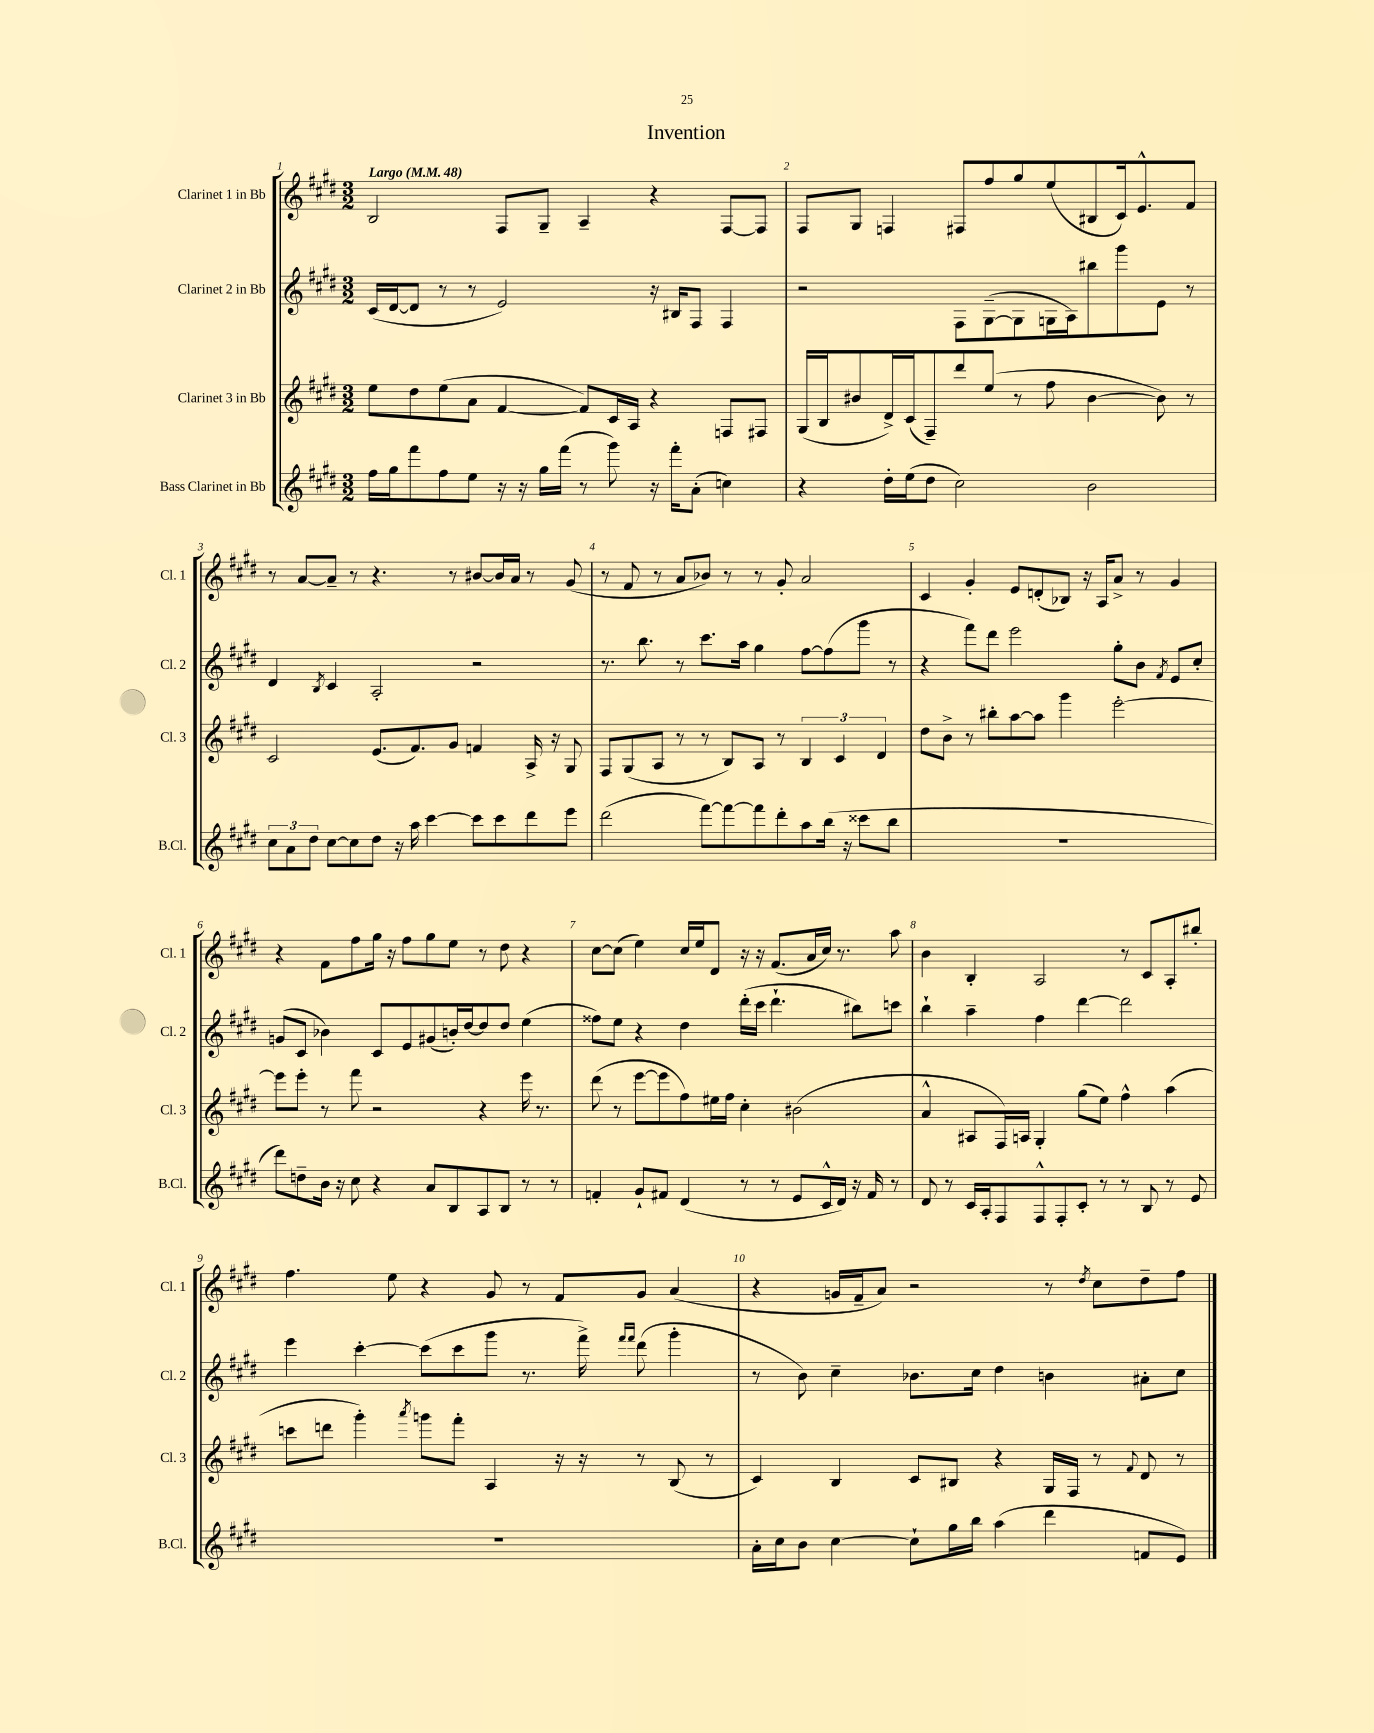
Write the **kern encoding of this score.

**kern	**kern	**kern	**kern
*part4	*part3	*part2	*part1
*staff4	*staff3	*staff2	*staff1
*I"Bass Clarinet in Bb	*I"Clarinet 3 in Bb	*I"Clarinet 2 in Bb	*I"Clarinet 1 in Bb
*I'B.Cl.	*I'Cl. 3	*I'Cl. 2	*I'Cl. 1
*clefG2	*clefG2	*clefG2	*clefG2
*k[f#c#g#d#]	*k[f#c#g#d#]	*k[f#c#g#d#]	*k[f#c#g#d#]
*M3/2	*M3/2	*M3/2	*M3/2
*MM48	*MM48	*MM48	*MM48
=1	=1	=1	=1
!	!	!	!LO:TX:a:B:t=Largo
16ff#\LL	8ee\L	(16c#/LL	2B/
16gg#\J	.	[16d#/J	.
8fff#\	8dd#\	8d#/J]	.
8ff#\	(8ee\	8r	.
8ee\J	8a\J	8r	.
16r	[4f#/	2e/)	8F#/L
16r	.	.	.
16gg#\LL	.	.	8G#~/J
(16fff#\JJ	.	.	.
8r	8f#/L])	.	4A~/
8ggg#\)	16c#/L	.	.
.	16A/JJ	.	.
16r	4r	16r	4r
16fff#'\KL	.	16B#X/KL	.
(8a'\J	.	8F#/J	.
4ccn\)	8Fn/L	4F#/	[8F#/L
.	8F#X/J	.	8F#/J]
=2	=2	=2	=2
4r	(16G#/LL	2r	8F#/L
.	16B/J	.	.
.	8b#X/	.	8G#/J
16dd#'\LL	16d#^/L)	.	4Fn/
(16ee\J	(16c#/J	.	.
8dd#\J	8F#~/)	.	.
2cc#\)	8ddd#/	8F#\L	8F#X/L
.	(8ee/J	([8G#~\	8ff#/
.	8r	8G#\]	8gg#/
.	8ff#\	16Gn\L	(8ee/
.	.	16A\J)	.
2b\	[4b#\	8bb#X\	8B#X/
.	.	8ggg#\	16c#/k)
.	.	.	8.e^^/
.	8b#\])	8e\J	.
.	8r	8r	8f#/J
!!LO:LB:g=z
=3	=3	=3	=3
12cc#\L	2c#/	4d#/	8r
12a\	.	.	.
.	.	.	[8a/L
12dd#\J	.	.	.
.	.	8qB/	.
[8cc#\L	.	4c#/	8a~/J]
8cc#\]	.	.	8r
8dd#\J	(8.e/L	2A'/	4.r
16r	.	.	.
16aa\	8.f#/)	.	.
[4ccc#\	.	.	.
.	8g#/J	.	8r
8ccc#\L]	4fn/	2r	[8b#X/L
8ccc#\	.	.	16b#/L]
.	.	.	16a/JJ
8ddd#\	16A^/	.	8r
.	16r	.	.
8eee\J	8G#/	.	(8g#/
=4	=4	=4	=4
(2ddd#\	8F#/L	8.r	8r
.	(8G#/	.	8f#/
.	.	8.bb\	.
.	8A/J	.	8r
.	8r	8r	8a/L
[8fff#\L)	8r	8.ccc#\L	8b-X/J)
8fff#\_	8B/L)	.	8r
.	.	16aa\Jk	.
8fff#\]	8A/J	4gg#\	8r
8ddd#'\	8r	.	8g#'/
8aa\	6B/	[8ff#\L	2a/
(16bb\Jk	.	(8ff#\]	.
.	6c#/	.	.
16r	.	.	.
8ccc##X\L	.	8ggg#\J	.
.	6d#/	.	.
8bb\J	.	8r	.
=5	=5	=5	=5
1.r	8dd#\L	4r	4c#/
.	8b^\J	.	.
.	8r	8fff#\L)	4g#'/
.	8bb#X'\L	8ddd#\J	.
.	[8aa\	2eee\	8e/L
.	8aa\J]	.	(8dn'/
.	4ggg#\	.	8B-X/J)
.	.	.	16r
.	.	.	16A/KL
.	[2eee'\	8gg#'\L	8a^/J
.	.	8b\J	8r
.	.	8qf#/	.
.	.	8e/L	4g#/
.	.	8cc#'/J	.
!!LO:LB:g=z
=6	=6	=6	=6
8ddd#\L)	8eee\L]	(8gn/L	4r
8ddn~\	8eee'\J	8c#/J	.
16b\Jk	8r	4b-X\)	8f#\L
16r	.	.	.
8cc#\	8fff#\	.	8ff#\
4r	2r	8c#/L	16gg#\Jk
.	.	.	16r
.	.	8e/	8ff#\L
8a/L	.	(8g#X/	8gg#\
8B/	.	16bn'/L)	8ee\J
.	.	[16dd#/J	.
8A/	4r	8dd#/]	8r
8B/J	.	8dd#/J	8dd#\
8r	16eee\	(4ee\	4r
.	8.r	.	.
8r	.	.	.
=7	=7	=7	=7
4fn'/	(8ddd#\	8ff##X\L)	[8cc#\L
.	8r	8ee\J	(8cc#\J]
8g#`/L	[8eee\L	4r	4ee\)
8f#X/J	8eee\]	.	.
(4d#/	8ff#\)	4dd#\	16cc#/LL
.	.	.	16ee/J
.	16ee#X\L	.	8d#/J
.	16ff#\JJ	.	.
8r	4cc#'\	(16ddd#'\LL	16r
.	.	16ccc#\JJ	16r
8r	.	4.ddd#`\	(8.f#/L
8e/L	(2b#X\	.	.
.	.	.	16a/L
16c#^^/L	.	.	16cc#/JJ)
16d#/JJ)	.	.	8.r
16r	.	8bb#X\L)	.
16f#/	.	.	.
8r	.	8cccn\J	8aa\
=8	=8	=8	=8
8d#/	4a^^/	4bb`\	4b\
8r	.	.	.
16c#/LL	8A#X/L	4aa~\	4B'/
16A'/J	.	.	.
8F#/	16F#/L)	.	.
.	16An/JJ	.	.
8F#^^/	4G#'/	4ff#\	2A/
8F#'/	.	.	.
8c#'/J	(8gg#\L	[4ddd#\	.
8r	8ee\J)	.	.
8r	4ff#^^\	2ddd#\]	8r
8B/	.	.	8c#/L
8r	(4aa\	.	8A'/
8e/	.	.	8bb#X'/J
!!LO:LB:g=z
=9	=9	=9	=9
1.r	8cccn\L	4eee\	4.ff#\
.	8dddn\J	.	.
.	4ggg#'\)	[4ccc#'\	.
.	.	.	8ee\
.	8qaaa/	.	.
.	8gggn\L	(8ccc#\L]	4r
.	8fff#'\J	8ccc#\	.
.	4A/	8ggg#\J	8g#/
.	.	8.r	8r
.	16r	.	8f#/L
.	16r	16fff#^\)	.
.	.	16qqfff#/LL	.
.	.	16qqfff#/JJ	.
.	8r	(8ddd#\	8g#/J
.	(8B/	4ggg#'\	(4a/
.	8r	.	.
=10	=10	=10	=10
16a'\LL	4c#/)	8r	4r
16cc#\J	.	.	.
8b\J	.	8b\)	.
[4cc#\	4B/	4cc#~\	16gn/LL
.	.	.	16f#~/J
.	.	.	8a/J)
8cc#`\L]	8c#/L	8.b-X\L	2r
16gg#\L	8B#X/J	.	.
16bb\JJ	.	16cc#\Jk	.
(4aa\	4r	4dd#\	.
4ddd#\	16G#/LL	4bn\	8r
.	16F#/JJ	.	.
.	.	.	8qdd#/
.	8r	.	8cc#\L
.	8qqf#/	.	.
8fn/L	8d#/	8a#X'\L	8dd#~\
8e/J)	8r	8cc#\J	8ff#\J
==	==	==	==
*-	*-	*-	*-
